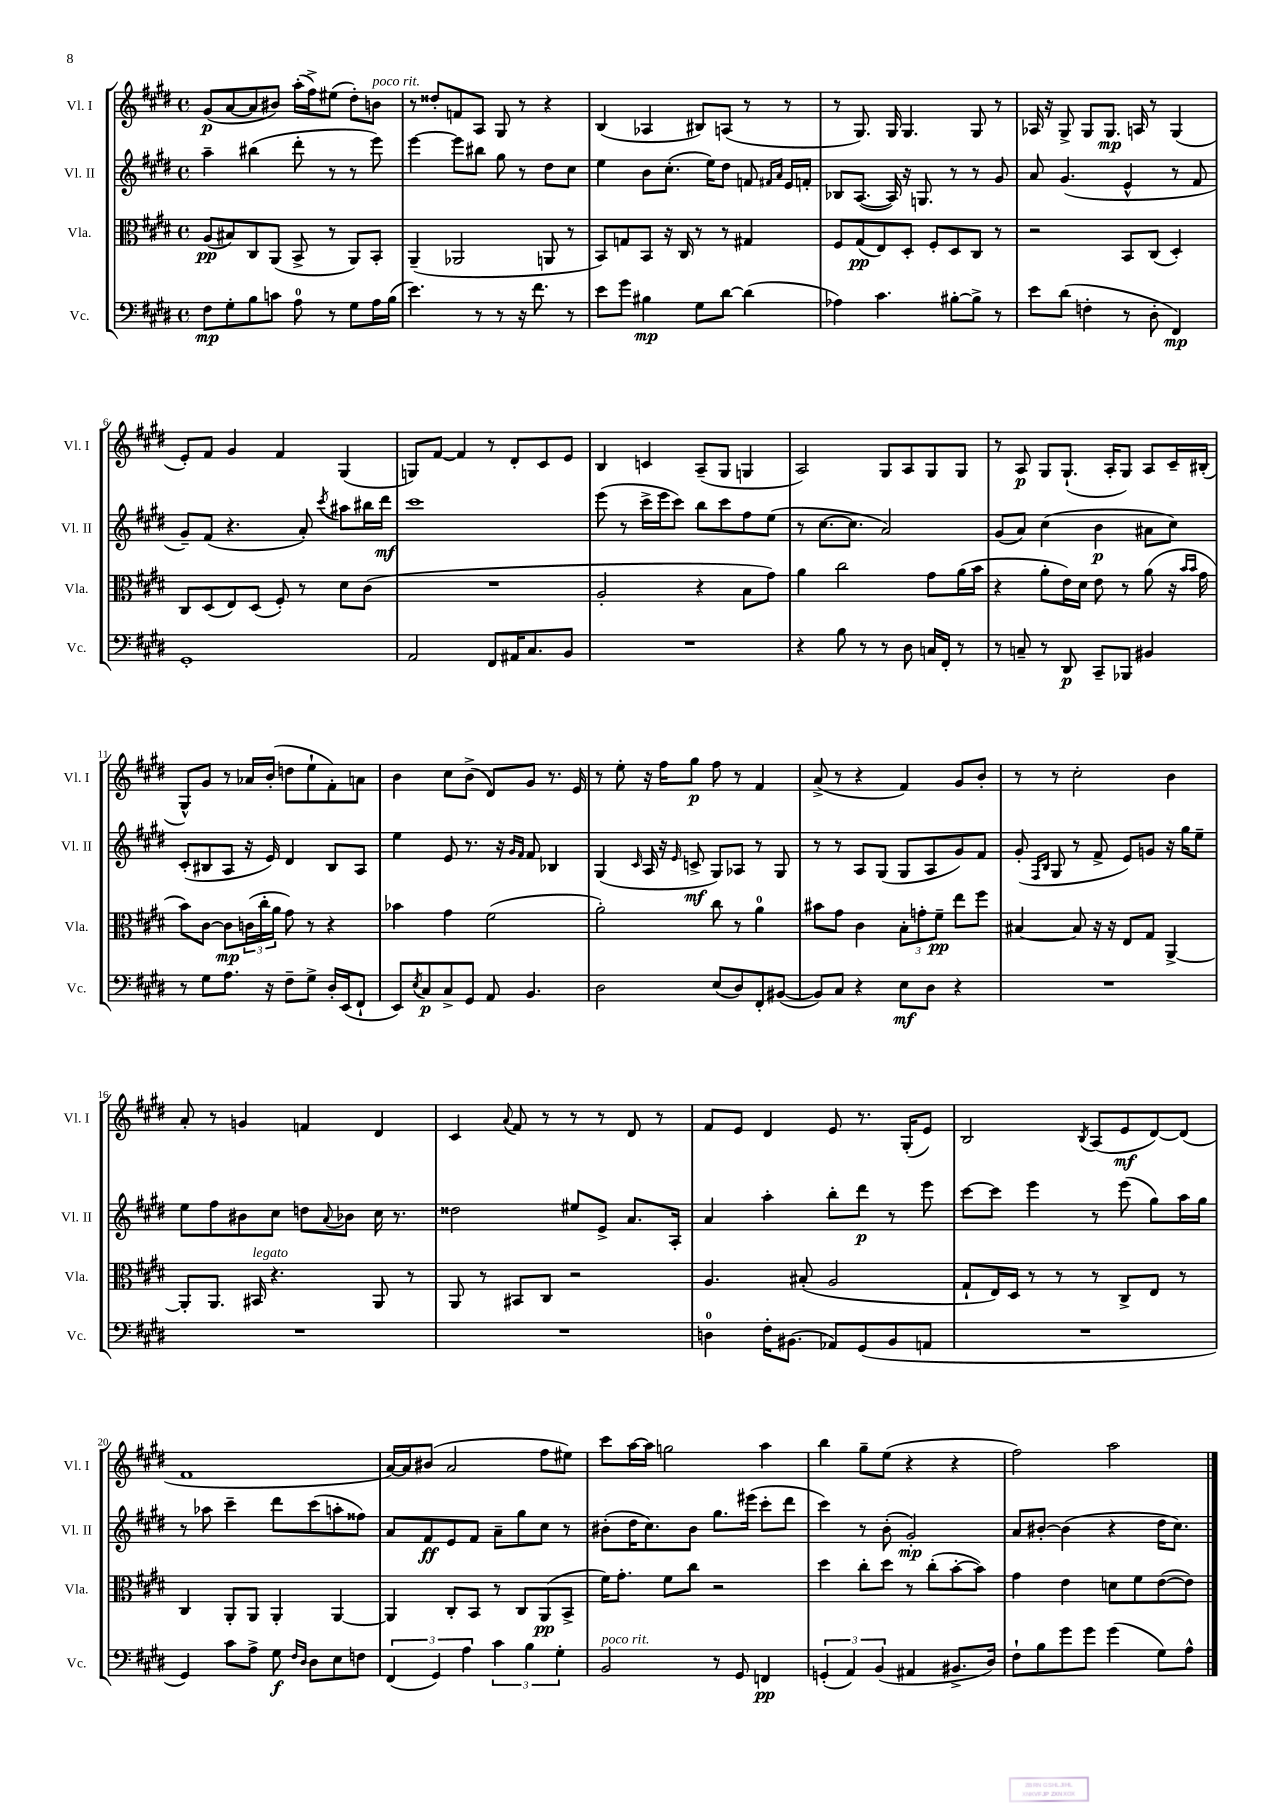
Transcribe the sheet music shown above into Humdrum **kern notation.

**kern	**dynam	**kern	**dynam	**kern	**dynam	**kern	**dynam
*part4	*part4	*part3	*part3	*part2	*part2	*part1	*part1
*staff4	*staff4	*staff3	*staff3	*staff2	*staff2	*staff1	*staff1
*I"Vc.	*	*I"Vla.	*	*I"Vl. II	*	*I"Vl. I	*
*I'Vc.	*	*I'Vla.	*	*I'Vl. II	*	*I'Vl. I	*
*clefF4	*	*clefC3	*	*clefG2	*	*clefG2	*
*k[f#c#g#d#]	*	*k[f#c#g#d#]	*	*k[f#c#g#d#]	*	*k[f#c#g#d#]	*
*M4/4	*	*M4/4	*	*M4/4	*	*M4/4	*
*met(c)	*	*met(c)	*	*met(c)	*	*met(c)	*
=1	=1	=1	=1	=1	=1	=1	=1
8F#\L	mp	(8A/L	pp	4aa~\	.	(8g#/L	p
8G#'\	.	8B#X/)	.	.	.	[8a/	.
8B\	.	8C#/	.	(4bb#X\	.	8a/]	.
8cn\J	.	(8AA/J	.	.	.	8b#X/J)	.
8A\	.	8BB^/	.	8ddd#'\	.	(16aa'\LL	.
.	.	.	.	.	.	16ff#^\J)	.
8r	.	8r	.	8r	.	(8ee#X\J	.
8G#\L	.	8AA/L)	.	8r	.	8dd#'\L)	.
!	!	!	!	!	!	!LO:TX:a:i:t=poco rit.	!
16A\L	.	8BB'/J	.	8eee\)	.	8bn\J	.
(16B\JJ	.	.	.	.	.	.	.
=2	=2	=2	=2	=2	=2	=2	=2
4.e\)	.	(4AA~/	.	[4eee\	.	8r	.
.	.	.	.	.	.	8dd##X'/L	.
.	.	2AA-X/	.	8eee\L]	.	8fn/	.
8r	.	.	.	8bb#X\J	.	8A/J	.
8r	.	.	.	8gg#\	.	8G#/	.
16r	.	.	.	8r	.	8r	.
8.f#\	.	.	.	.	.	.	.
.	.	8AAn/	.	8dd#\L	.	4r	.
8r	.	8r	.	8cc#\J	.	.	.
=3	=3	=3	=3	=3	=3	=3	=3
8e\L	.	8BB/L)	.	4ee\	.	(4B/	.
8g#\J	.	8Gn/	.	.	.	.	.
4B#X\	mp	8BB/J	.	8b\L	.	4A-X/	.
.	.	16r	.	(8.cc#'\J	.	.	.
.	.	16C#/	.	.	.	.	.
8G#\L	.	8r	.	.	.	8B#X/L)	.
.	.	.	.	16ee\KL)	.	.	.
[8d#\J	.	8r	.	8dd#\J	.	(8An/J	.
(4d#\]	.	4G#X/	.	8fn/	.	8r	.
.	.	.	.	16qqf#X/LL	.	.	.
.	.	.	.	16qqa/JJ	.	.	.
.	.	.	.	16e/LL	.	8r	.
.	.	.	.	16fn'/JJ	.	.	.
=4	=4	=4	=4	=4	=4	=4	=4
4A-X\)	.	8F#/L	.	8B-X/L	.	8r	.
.	.	(8G#/	pp	([8.A/J	.	8.G#/)	.
4.c#\	.	8E/)	.	.	.	.	.
.	.	.	.	16A/])	.	16G#/	.
.	.	8D#'/J	.	16r	.	4.G#/	.
.	.	.	.	8.Gn/	.	.	.
.	.	8F#'/L	.	.	.	.	.
[8B#X'\L	.	8D#/	.	8r	.	.	.
8B#^\J]	.	8C#/J	.	8r	.	8G#/	.
8r	.	8r	.	8g#/	.	8r	.
=5	=5	=5	=5	=5	=5	=5	=5
8e\L	.	2r	.	8a/	.	16A-X/	.
.	.	.	.	.	.	16r	.
(8d#\J	.	.	.	(4.g#/	.	8G#^/	.
4Fn'\	.	.	.	.	.	8G#/L	.
.	.	.	.	.	.	8.G#/J	mp
8r	.	8BB/L	.	4e^^/	.	.	.
.	.	.	.	.	.	16An/	.
8D#'\	.	(8C#/J	.	.	.	8r	.
4FF#/)	mp	4D#'/)	.	8r	.	(4G#/	.
.	.	.	.	8f#/	.	.	.
!!LO:LB:g=z
=6	=6	=6	=6	=6	=6	=6	=6
1GG#'	.	8C#/L	.	8g#~/L)	.	8e'/L)	.
.	.	(8D#/	.	(8f#/J	.	8f#/J	.
.	.	8E/)	.	4.r	.	4g#/	.
.	.	(8D#/J	.	.	.	.	.
.	.	8F#'/)	.	.	.	4f#/	.
.	.	8r	.	8a'/)	.	.	.
.	.	.	.	8qccc#/	.	.	.
.	.	8d#\L	.	8aa#X\L	.	(4G#/	.
.	.	(8c#\J	.	16bb#X\L	.	.	.
.	.	.	.	16ddd#\JJ	mf	.	.
=7	=7	=7	=7	=7	=7	=7	=7
2AA/	.	1r	.	1ccc#	.	8Gn/L)	.
.	.	.	.	.	.	[8f#/J	.
.	.	.	.	.	.	4f#/]	.
8FF#/L	.	.	.	.	.	8r	.
16AA#X/K	.	.	.	.	.	8d#'/L	.
8.C#/	.	.	.	.	.	.	.
.	.	.	.	.	.	8c#/	.
8BB/J	.	.	.	.	.	8e/J	.
=8	=8	=8	=8	=8	=8	=8	=8
1r	.	2A'/	.	(8eee\	.	4B/	.
.	.	.	.	8r	.	.	.
.	.	.	.	16ccc#^\LL	.	4cn/	.
.	.	.	.	16eee\J	.	.	.
.	.	.	.	8ccc#\J)	.	.	.
.	.	4r	.	8bb\L	.	(8A~/L	.
.	.	.	.	8ccc#\	.	8G#/J	.
.	.	8B\L	.	8ff#\	.	4Gn/	.
.	.	8g#\J)	.	(8ee\J	.	.	.
=9	=9	=9	=9	=9	=9	=9	=9
4r	.	4a\	.	8r	.	2A/)	.
.	.	.	.	[8.cc#\L	.	.	.
8B\	.	2cc#\	.	.	.	.	.
.	.	.	.	8.cc#\J]	.	.	.
8r	.	.	.	.	.	.	.
8r	.	.	.	2a/)	.	8G#/L	.
8D#\	.	.	.	.	.	8A/	.
16Cn/LL	.	8g#\L	.	.	.	8G#/	.
16FF#'/JJ	.	.	.	.	.	.	.
8r	.	(16a\L	.	.	.	8G#/J	.
.	.	16b\JJ	.	.	.	.	.
=10	=10	=10	=10	=10	=10	=10	=10
8r	.	4r	.	(8g#/L	.	8r	.
8Cn~/	.	.	.	8a/J)	.	8A/	p
8r	.	8a'\L	.	(4cc#\	.	8G#/L	.
8DD#/	p	16e\L)	.	.	.	(8.G#`/J	.
.	.	16d#\JJ	.	.	.	.	.
8CC#~/L	.	8e\	.	4b\	p	.	.
.	.	.	.	.	.	16A'/KL	.
8BBB-X/J	.	8r	.	.	.	8G#/J)	.
4BB#X/	.	(8a\	.	8a#X\L	.	8A/L	.
.	.	16r	.	8cc#\J)	.	16c#~/L	.
.	.	16qqb/LL	.	.	.	.	.
.	.	16qqb/JJ	.	.	.	.	.
.	.	16g#\	.	.	.	(16B#X'/JJ	.
!!LO:LB:g=z
=11	=11	=11	=11	=11	=11	=11	=11
8r	.	8b\L)	.	(8c#'/L	.	8G#^^/L)	.
8G#\L	.	[8c#\J	.	8B#X/	.	8g#/J	.
8.A\J	.	8c#\L]	mp	8A/J	.	8r	.
.	.	(24cn\L	.	16r	.	16a-X/LL	.
.	.	24cc#'\	.	.	.	.	.
16r	.	.	.	16e/)	.	(16b'/JJ	.
.	.	24a\JJ	.	.	.	.	.
8F#~\L	.	8g#\)	.	4d#/	.	8ddn\L	.
8G#^\J	.	8r	.	.	.	8ee`\	.
16D#'/LL	.	4r	.	8B#/L	.	8f#'\)	.
(16EE/J	.	.	.	.	.	.	.
8FF#`/J	.	.	.	8A/J	.	8an\J	.
=12	=12	=12	=12	=12	=12	=12	=12
8EE/L)	.	4b-X\	.	4ee\	.	4b\	.
8qE/	.	.	.	.	.	.	.
8C#/	p	.	.	.	.	.	.
8C#^/	.	4g#\	.	8e/	.	8cc#\L	.
8GG#/J	.	.	.	8.r	.	(8b^\J	.
8AA/	.	(2f#\	.	.	.	8d#/L)	.
.	.	.	.	16r	.	.	.
.	.	.	.	16qqg#/LL	.	.	.
.	.	.	.	16qqf#/JJ	.	.	.
4.BB/	.	.	.	8f#/	.	8g#/J	.
.	.	.	.	4B-X/	.	8.r	.
.	.	.	.	.	.	16e/	.
=13	=13	=13	=13	=13	=13	=13	=13
2D#\	.	2a'\)	.	(4G#/	.	8r	.
.	.	.	.	.	.	8ee'\	.
.	.	.	.	16qqc#/	.	.	.
.	.	.	.	16A/	.	16r	.
.	.	.	.	16r	.	16ff#\KL	.
.	.	.	.	16qqe/	.	.	.
.	.	.	.	8cn^/	mf	8gg#\J	p
(8E/L	.	8cc#\	.	8G#/L)	.	8ff#\	.
8D#/)	.	8r	.	8A-X/J	.	8r	.
8FF#'/	.	4a\	.	8r	.	4f#/	.
([8BB#X/J	.	.	.	8G#/	.	.	.
=14	=14	=14	=14	=14	=14	=14	=14
8BB#/L])	.	8b#X\L	.	8r	.	(8a^/	.
8C#/J	.	8g#\J	.	8r	.	8r	.
4r	.	4c#\	.	8A/L	.	4r	.
.	.	.	.	(8G#/J	.	.	.
8E\L	mf	12B'\L	.	8G#/L	.	4f#/)	.
.	.	12gn'\	.	.	.	.	.
8D#\J	.	.	.	8A/	.	.	.
.	.	12f#~\J	pp	.	.	.	.
4r	.	8ee\L	.	8g#/)	.	8g#/L	.
.	.	8ff#\J	.	8f#/J	.	8b'/J	.
=15	=15	=15	=15	=15	=15	=15	=15
1r	.	[4B#X/	.	(8g#'/	.	8r	.
.	.	.	.	16qqF#/LL	.	.	.
.	.	.	.	16qqB/JJ	.	.	.
.	.	.	.	8G#/	.	8r	.
.	.	8B#/]	.	8r	.	2cc#'\	.
.	.	16r	.	8f#^/	.	.	.
.	.	16r	.	.	.	.	.
.	.	8E/L	.	8e/L)	.	.	.
.	.	8G#/J	.	8gn/J	.	.	.
.	.	[4AA^/	.	16r	.	4b\	.
.	.	.	.	16gg#\KL	.	.	.
.	.	.	.	8ee~\J	.	.	.
!!LO:LB:g=z
=16	=16	=16	=16	=16	=16	=16	=16
1r	.	8AA'/L]	.	8ee\L	.	8a'/	.
.	.	8.AA/J	.	8ff#\	.	8r	.
.	.	.	.	8b#X\	.	4gn/	.
!	!	!LO:TX:a:i:t=legato	!	!	!	!	!
.	.	16BB#X/	.	.	.	.	.
.	.	4.r	.	8cc#\J	.	.	.
.	.	.	.	8ddn\L	.	4fn/	.
.	.	.	.	8qqa/	.	.	.
.	.	.	.	8b-X\J	.	.	.
.	.	8AA/	.	16cc#\	.	4d#/	.
.	.	.	.	8.r	.	.	.
.	.	8r	.	.	.	.	.
=17	=17	=17	=17	=17	=17	=17	=17
1r	.	8AA/	.	2dd##X\	.	4c#/	.
.	.	8r	.	.	.	.	.
.	.	.	.	.	.	8qqa/	.
.	.	8BB#X/L	.	.	.	8f#/	.
.	.	8C#/J	.	.	.	8r	.
.	.	2r	.	8ee#X/L	.	8r	.
.	.	.	.	8e^/J	.	8r	.
.	.	.	.	8.a/L	.	8d#/	.
.	.	.	.	.	.	8r	.
.	.	.	.	16A'/Jk	.	.	.
=18	=18	=18	=18	=18	=18	=18	=18
4Dn\	.	4.A/	.	4a/	.	8f#/L	.
.	.	.	.	.	.	8e/J	.
16F#'\KL	.	.	.	4aa'\	.	4d#/	.
(8.BB#X\J	.	.	.	.	.	.	.
.	.	(8B#X'/	.	.	.	.	.
8AA-X/L)	.	2A/	.	8bb'\L	.	8e/	.
(8GG#/	.	.	.	8ddd#\J	p	8.r	.
8BB#/	.	.	.	8r	.	.	.
.	.	.	.	.	.	(16G#'/KL	.
8AAn/J	.	.	.	8eee\	.	8e/J)	.
=19	=19	=19	=19	=19	=19	=19	=19
1r	.	8G#`/L	.	[8ccc#\L	.	2B/	.
.	.	16E/L)	.	8ccc#\J]	.	.	.
.	.	16D#/JJ	.	.	.	.	.
.	.	8r	.	4eee\	.	.	.
.	.	8r	.	.	.	.	.
.	.	.	.	.	.	8qB/	.
.	.	8r	.	8r	.	(8A/L	.
.	.	8C#^/L	.	(8eee\	.	8e/	mf
.	.	8E/J	.	8gg#\L)	.	[8d#/)	.
.	.	8r	.	16aa\L	.	(8d#/J]	.
.	.	.	.	16gg#\JJ	.	.	.
!!LO:LB:g=z
=20	=20	=20	=20	=20	=20	=20	=20
4GG#/)	.	4C#/	.	8r	.	1f#	.
.	.	.	.	8aa-X\	.	.	.
8c#\L	.	8AA'/L	.	4ccc#~\	.	.	.
8A^\J	.	8AA/J	.	.	.	.	.
8G#\	f	4AA'/	.	8ddd#\L	.	.	.
16qqF#/LL	.	.	.	.	.	.	.
16qqD#/JJ	.	.	.	.	.	.	.
8D#\L	.	.	.	(8ccc#\	.	.	.
8E\	.	[4AA/	.	8aan'\	.	.	.
8Fn\J	.	.	.	8ff##X\J)	.	.	.
=21	=21	=21	=21	=21	=21	=21	=21
(6FF#/	.	4AA/]	.	8a/L	.	[16a/LL)	.
.	.	.	.	.	.	16a/J]	.
.	.	.	.	8f#/	ff	(8b#X/J	.
6GG#/)	.	.	.	.	.	.	.
.	.	8C#'/L	.	8e/	.	2a/	.
6A\	.	.	.	.	.	.	.
.	.	8BB/J	.	8f#/J	.	.	.
6c#\	.	8r	.	8a~\L	.	.	.
.	.	8C#/L	.	8gg#\	.	.	.
6B\	.	.	.	.	.	.	.
.	.	(8AA/	pp	8cc#\J	.	8ff#\L	.
6G#'\	.	.	.	.	.	.	.
.	.	8BB^/J	.	8r	.	8ee#X\J)	.
=22	=22	=22	=22	=22	=22	=22	=22
!LO:TX:a:i:t=poco rit.	!	!	!	!	!	!	!
2BB/	.	16f#\KL)	.	(8b#X'\L	.	8ccc#\L	.
.	.	8.g#'\J	.	.	.	.	.
.	.	.	.	16dd#\K	.	[16aa\L	.
.	.	.	.	8.cc#\)	.	16aa\JJ]	.
.	.	8f#\L	.	.	.	2ggn\	.
.	.	8cc#\J	.	8b#\J	.	.	.
8r	.	2r	.	8.gg#\L	.	.	.
8GG#/	.	.	.	.	.	.	.
.	.	.	.	(16eee#X\Jk	.	.	.
4FFn/	pp	.	.	8ccc#'\L	.	4aa\	.
.	.	.	.	8ddd#\J	.	.	.
=23	=23	=23	=23	=23	=23	=23	=23
(6GGn'/	.	4dd#\	.	4ccc#\)	.	4bb\	.
6AA/)	.	.	.	.	.	.	.
.	.	8cc#'\L	.	8r	.	8gg#~\L	.
(6BB/	.	.	.	.	.	.	.
.	.	8dd#\J	.	(8b'\	.	(8ee\J	.
4AA#X/	.	8r	.	2g#'/)	mp	4r	.
.	.	(8cc#'\L	.	.	.	.	.
8.BB#X^/L	.	[8b'\	.	.	.	4r	.
.	.	8b\J])	.	.	.	.	.
16D#/Jk)	.	.	.	.	.	.	.
=24	=24	=24	=24	=24	=24	=24	=24
8F#`\L	.	4g#\	.	8a/L	.	2ff#\)	.
8B\	.	.	.	[8b#X'/J	.	.	.
8g#\	.	4e\	.	(4b#\]	.	.	.
8g#\J	.	.	.	.	.	.	.
(4g#\	.	8dn\L	.	4r	.	2aa\	.
.	.	8f#\	.	.	.	.	.
8G#\L)	.	([8e\	.	16dd#\KL	.	.	.
.	.	.	.	8.cc#\J)	.	.	.
8A^^\J	.	8e\J])	.	.	.	.	.
==	==	==	==	==	==	==	==
*-	*-	*-	*-	*-	*-	*-	*-
